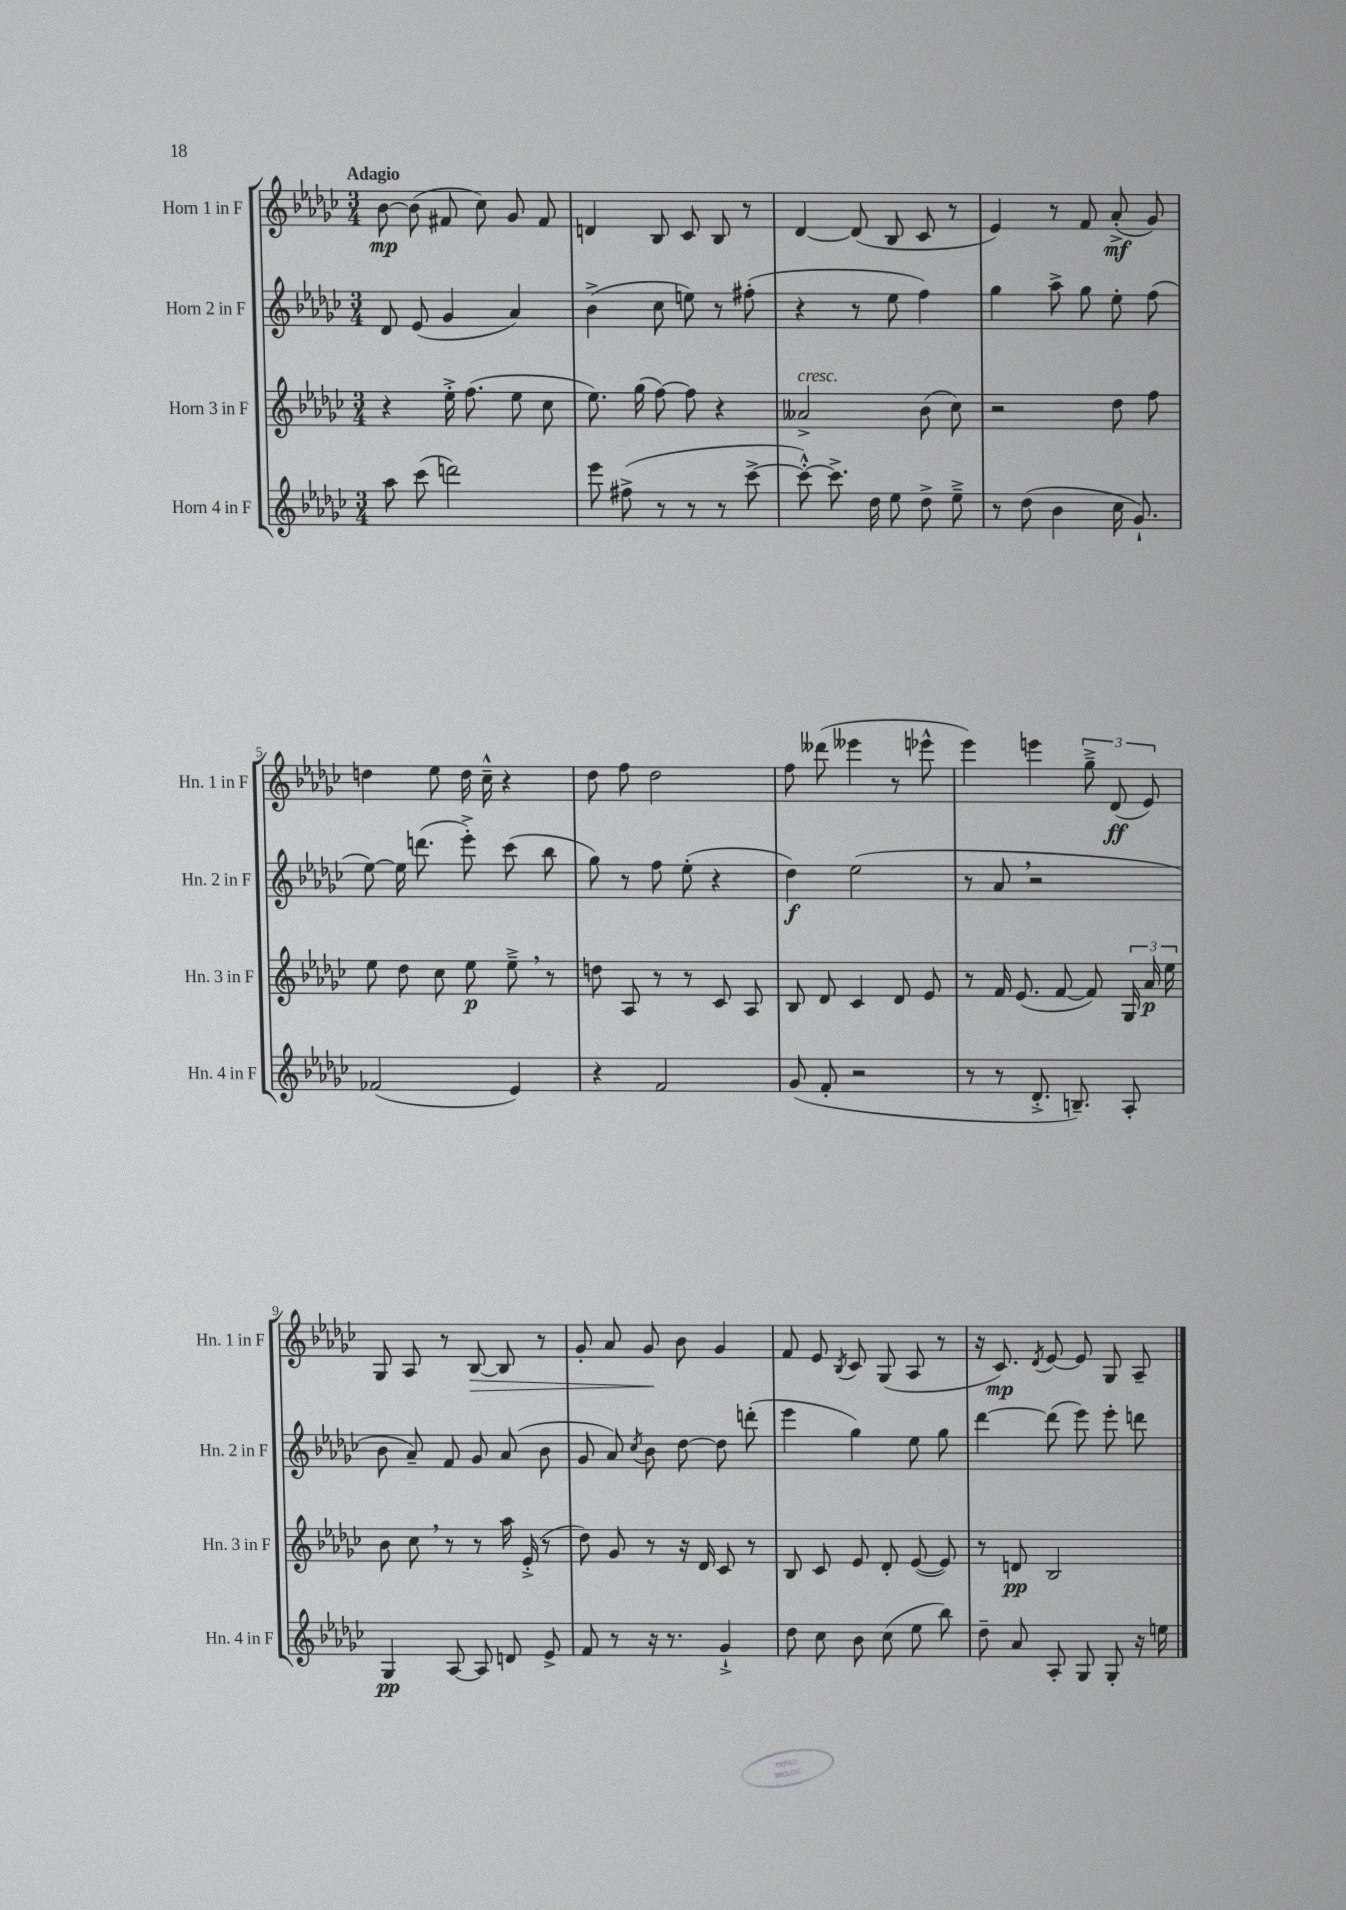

**kern	**kern	**kern	**kern
*staff4	*staff3	*staff2	*staff1
*clefG2	*clefG2	*clefG2	*clefG2
*k[b-e-a-d-g-c-]	*k[b-e-a-d-g-c-]	*k[b-e-a-d-g-c-]	*k[b-e-a-d-g-c-]
*M3/4	*M3/4	*M3/4	*M3/4
8aa-	4r	8d-	[8b-
(8ccc-	.	(8e-	(8b-]
2ddd)	16ee-'^	4g-	8f#
.	(8.ff	.	.
.	.	.	8cc-)
.	8ee-	4a-)	8g-
.	8cc-	.	8f#
=	=	=	=
8eee-	8.ee-)	(4b-^	4d
(8ff#^	.	.	.
.	(16gg-	.	.
8r	[8ff)	8cc-	8B-
8r	8ff]	8ee)	8c-
8r	4r	8r	8B-
[8ccc-^	.	(8ff#'	8r
=	=	=	=
8ccc-'^^_)	2a--^	4r	[4d-
8.ccc-^]	.	.	.
.	.	8r	(8d-]
16dd-	.	.	.
8ee-	.	8ee-	8B-
8dd-^	(8b-	4ff)	8c-
8ee-~^	8cc-)	.	8r
=	=	=	=
8r	2r	4gg-	4e-)
(8dd-	.	.	.
4b-	.	8aa-^	8r
.	.	8gg-	8f
16cc-	8dd-	8ee-'	(8a-'^
8.g-`)	.	.	.
.	8ff	(8ff	8g-)
=	=	=	=
(2f-	8ee-	[8ee-)	4dd
.	8dd-	16ee-]	.
.	.	(8.ddd	.
.	8cc-	.	8ee-
.	8ee-	8eee-'^)	16dd
.	.	.	16cc-~^^
4e-)	8ee-~^	(8ccc-	4r
.	8r	8bb-	.
=	=	=	=
4r	8dd	8gg-)	8dd-
.	8A-	8r	8ff
2f	8r	8ff	2dd-
.	8r	(8ee-'	.
.	8c-	4r	.
.	8A-	.	.
=	=	=	=
(8g-	8B-	4dd-)	8ff
8f'	8d-	.	(8ddd--
2r	4c-	(2ee-	4eee--
.	8d-	.	8r
.	8e-	.	8eee-^^
=	=	=	=
8r	8r	8r	4eee-)
8r	16f	8a-	.
.	(8.e-	.	.
8.d-'^	.	2r	4eee
.	[8f	.	.
8.B~)	.	.	.
.	8f])	.	12gg-~^
.	.	.	(12d-
8A-'	24G-	.	.
.	24a-	.	12e-)
.	24ee-	.	.
=	=	=	=
4G-	8b-	8b-	8G-
.	8cc-	8a-~)	8A-
[8A-	8r	8f	8r
8A-]	8r	8g-	[8B-
8d	16aa-	(8a-	8B-]
.	(16e-'^	.	.
8e-^	8r	8b-	8r
=	=	=	=
8f	8dd-)	8g-	8g-'
8r	8g-	8a-)	8a-
.	.	8qcc-	.
16r	8r	8b-	8g-
8.r	.	.	.
.	16r	[8dd-	8b-
.	16d-	.	.
4g-`^	8c-	8dd-]	4g-
.	8r	(8ddd'	.
=	=	=	=
8dd-	8B-	4eee-	8f
8cc-	8c-	.	8e-
.	.	.	8qB-
8b-	8e-	4gg-)	8c-
(8cc-	8d-'	.	(8G-
8ee-	([8e-	8ee-	8A-
8bb-)	8e-])	8gg-	8r
=	=	=	=
8dd-~	8r	[4ddd-	16r
.	.	.	8.c-)
8a-	8d	.	.
.	.	.	8qd-
8A-'	2B-	(8ddd-]	[8e-
8G-	.	8eee-)	8e-]
8G-'	.	8eee-'	8G-
16r	.	8ddd	8A-~
16ee	.	.	.
==	==	==	==
*-	*-	*-	*-
